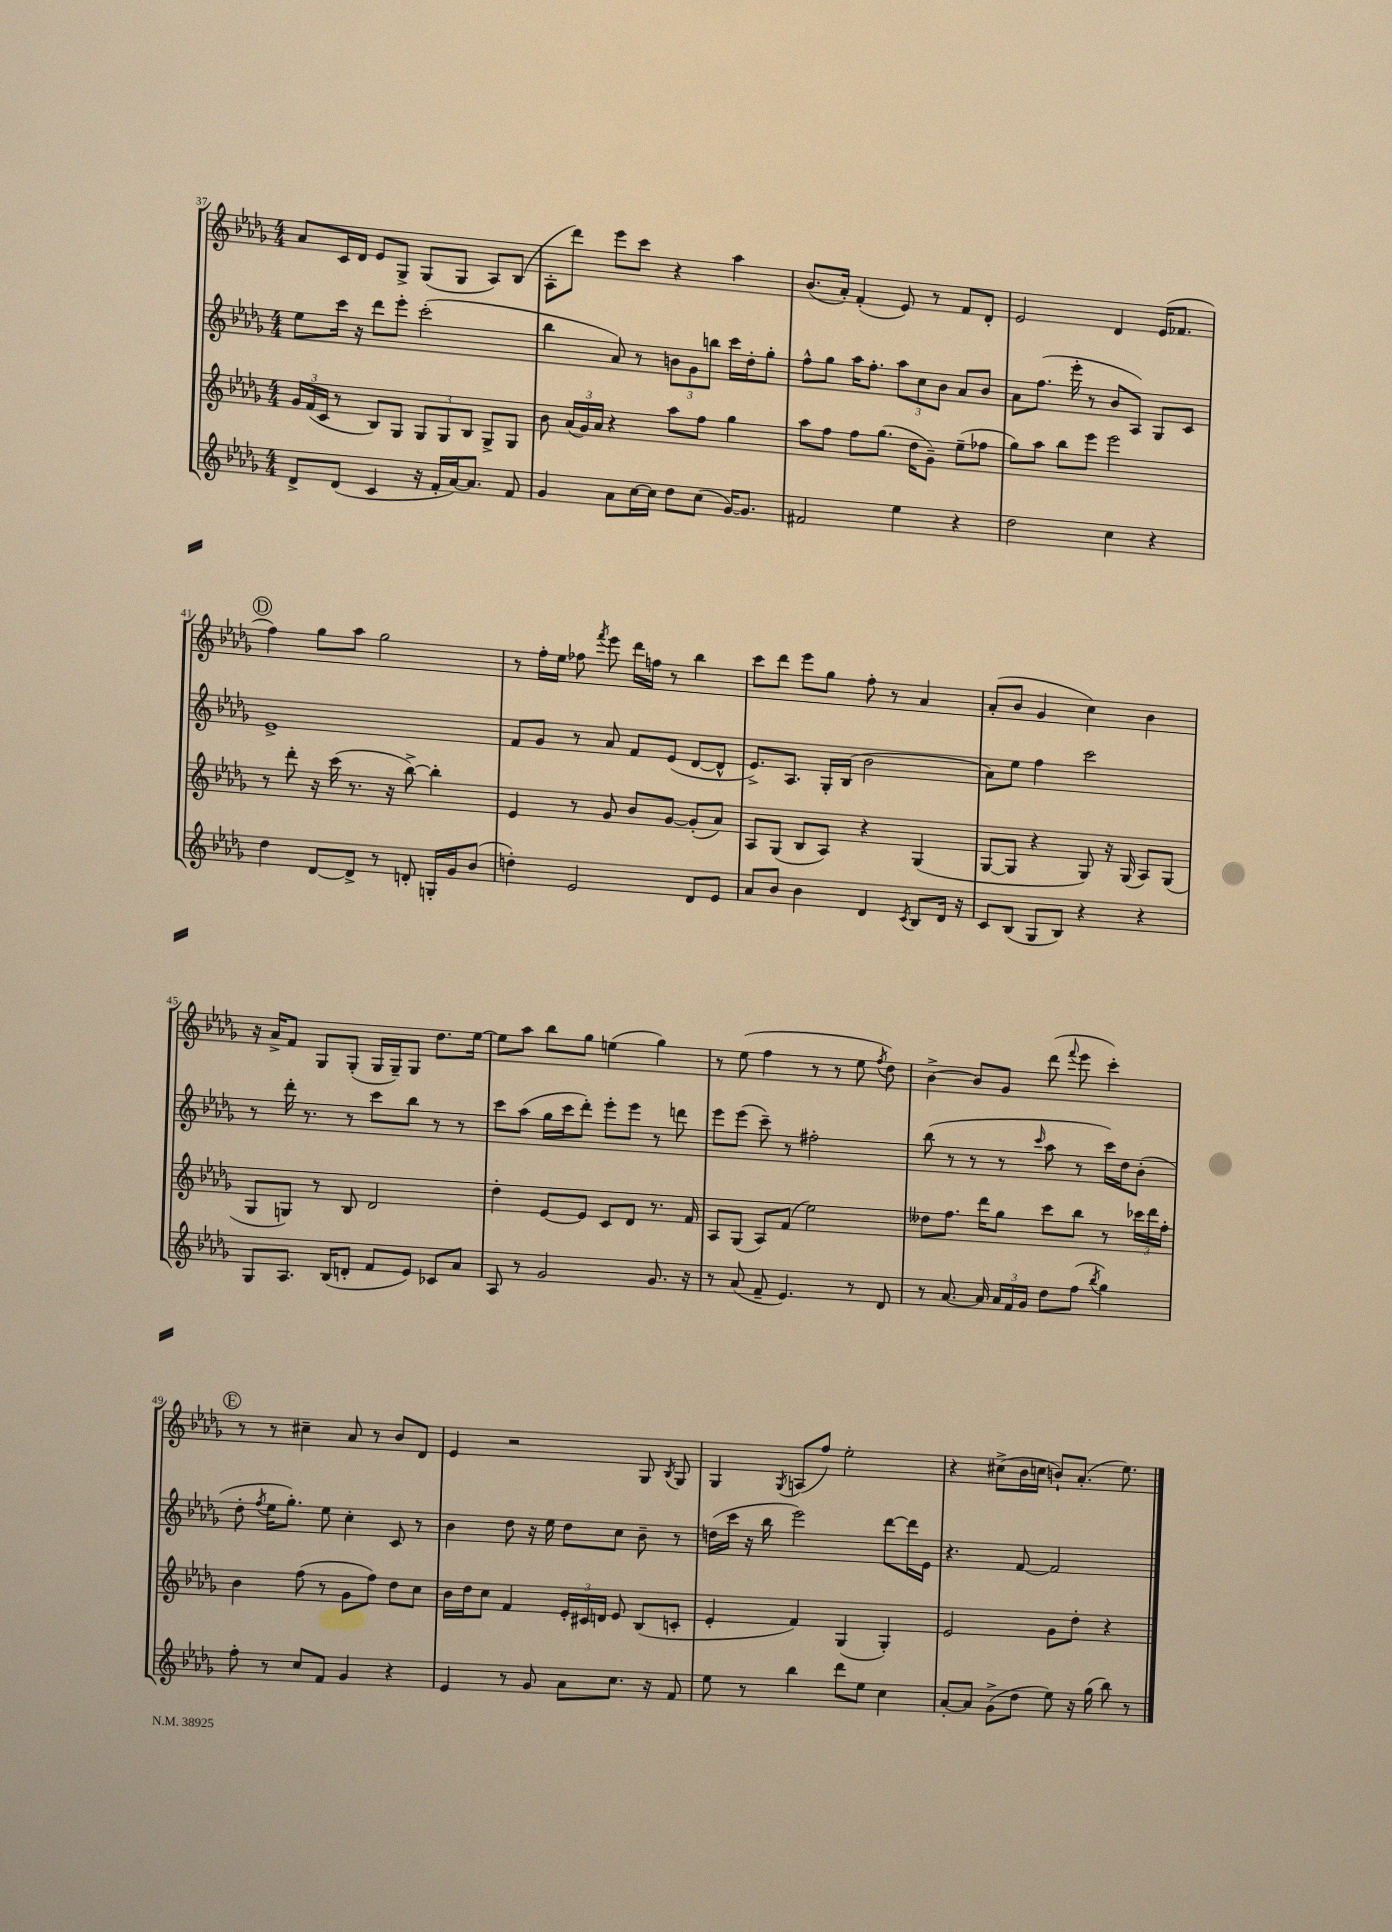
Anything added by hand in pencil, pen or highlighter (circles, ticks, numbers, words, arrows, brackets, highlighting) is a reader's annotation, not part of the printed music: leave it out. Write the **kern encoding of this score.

**kern	**kern	**kern	**kern
*part4	*part3	*part2	*part1
*staff4	*staff3	*staff2	*staff1
*clefG2	*clefG2	*clefG2	*clefG2
*k[b-e-a-d-g-]	*k[b-e-a-d-g-]	*k[b-e-a-d-g-]	*k[b-e-a-d-g-]
*M4/4	*M4/4	*M4/4	*M4/4
=37	=37	=37	=37
8d-^/L	24g-/LL	8ee-\L	8a-/L
.	(24f/	.	.
.	24c/JJ	.	.
(8d-/J	8r	16ccc\Jk	16c/L
.	.	16r	16d-/JJ
4c/	8B-/L)	8ddd-\L	8e-/L
.	8G-/J	8eee-'\J	8G-^/J
16r	12G-/L	(2ccc'\	(8G-/L
16f'/LL	.	.	.
.	12G-/	.	.
[16a-/J)	.	.	8G-/J
.	12B-/J	.	.
8.a-/J]	.	.	.
.	8G-^/L	.	8A-/L)
8f/	8G-/J	.	(8B-/J
=38	=38	=38	=38
4g-/	8b-\	4bb-\	8A-'\L
.	(24a-/LL	.	8ddd-\J)
.	24g-/)	.	.
.	24a-/JJ	.	.
8a-\L	4r	8a-/)	8eee-\L
[16cc\L	.	8r	8ccc\J
16cc\JJ]	.	.	.
8dd-\L	8aa-\L	12bn\L	4r
.	.	12g-\	.
(8cc\J	8ff\J	.	.
.	.	12bbn\J	.
[16g-/KL)	4gg-\	16ccc\LL	4aa-\
8.g-/J]	.	16dd-'\J	.
.	.	8gg-'\J	.
=39	=39	=39	=39
2f#X/	8aa-\L	8ff^^\L	(8.b-/L
.	8ff\J	8gg-\J	.
.	.	.	16a-'/Jk)
.	8ff\L	16aa-\KL	(4f'/
.	.	8.ff'\J	.
.	(8.gg-\J	.	.
4ee-\	.	12aa-\L	8e-/)
.	16dd-\KL	.	.
.	.	12cc\	.
.	8g-~\J)	.	8r
.	.	12b-\J	.
4r	(8ee-~\L	8a-/L	8f/L
.	8ff-X\J	8b-/J	8d-'/J
=40	=40	=40	=40
2dd-\	8gg-\L)	8a-\L	2e-/
.	8aa-\J	(8.ff\J	.
.	8bb-\L	.	.
.	.	16eee-'\	.
.	8eee-\J	8r	.
4cc\	2eee-\	8b-/L	4d-/
.	.	8A-/J)	.
4r	.	8G-/L	(16e-/KL
.	.	.	8.f-X/J
.	.	8c/J	.
!!LO:LB:g=z
!!LO:REH:place=s1:t=D
=41	=41	=41	=41
4dd-\	8r	1e-^	4ff\)
.	8ddd-'\	.	.
[8d-/L	16r	.	8gg-\L
.	(16ccc\	.	.
8d-^/J]	8.r	.	8aa-\J
8r	.	.	2gg-\
.	16r	.	.
8dn'/	[8bb-^\)	.	.
16Gn'/LL	4bb-'\]	.	.
16g-/J	.	.	.
(8b-/J	.	.	.
=42	=42	=42	=42
4ddn'\)	4e-/	8f/L	8r
.	.	8g-/J	16ff'\LL
.	.	.	16ee-\JJ
2e-/	8r	8r	8ff-X\
.	.	.	8qfff/
.	8g-/	8a-/	8eee-\
.	8b-/L	8f/L	16ddd-\LL
.	.	.	16ffn\JJ
.	[8g-/J	(8e-/J	8r
8d-/L	(8g-'/L]	[8d-/L	4bb-\
8e-/J	8a-/J)	8d-^^/J]	.
=43	=43	=43	=43
8a-/L	8A-/L	8.e-^/L)	8ccc\L
8b-/J	(8G-/J	.	8ddd-\J
.	.	8.A-/J	.
4b-\	8B-/L	.	8eee-\L
.	8A-/J)	16G-'/LL	8gg-\J
.	.	(16B-/JJ	.
4d-/	4r	2b-\	8ff'\
.	.	.	8r
8qc/	.	.	.
8B-/L	(4G-/	.	4a-/
16d-/Jk	.	.	.
16r	.	.	.
=44	=44	=44	=44
8c/L	[8G-/L	8a-\L)	(8a-'/L
(8B-/J	8G-/J]	8ee-\J	8b-/J
8G-/L	4r	4ff\	4g-/
8B-/J)	.	.	.
4r	8G-/)	2ccc\	4cc\)
.	16r	.	.
.	(16G-/	.	.
4r	8A-/L)	.	4b-\
.	(8G-/J	.	.
!!LO:LB:g=z
=45	=45	=45	=45
8G-/L	8G-/L	8r	16r
.	.	.	16a-^/KL
8.A-/J	8Gn/J)	16ddd-'\	8f/J
.	.	8.r	.
.	8r	.	8G-/L
(16B-/KL	.	.	.
8dn'/J	8B-/	8r	(8G-'/J
8f/L	2d-/	8ccc\L	16G-/LL
.	.	.	16G-~/J)
8e-/J)	.	8bb-\J	8G-/J
8c-X/L	.	8r	8.dd-\L
8a-/J	.	8r	.
.	.	.	[16ee-\Jk
=46	=46	=46	=46
8A-/	4dd-'\	8ccc\L	8ee-\L]
8r	.	(8aa-\J	8aa-\J
2g-/	[8e-/L	16gg-\LL	8bb-\L
.	.	16ccc\J	.
.	8e-/J]	8ddd-'\J)	8gg-\J
.	8c/L	8eee-'\L	(4een\
.	8d-/J	8eee-\J	.
8.g-/	8.r	8r	4gg-\)
.	.	8dddn\	.
16r	16f/	.	.
=47	=47	=47	=47
8r	8A-/L	8eee-\L	8r
(8a-/	(8G-/J	(8eee-\J	(8ee-\
8f~/	8A-/L)	8ccc~\)	4ff\
4.e-/)	(8f/J	8r	.
.	2ee-\)	2ff#X'\	8r
.	.	.	8r
8r	.	.	8ee-\
.	.	.	8qff/
8d-/	.	.	8dd-\)
=48	=48	=48	=48
8r	8dd--X\L	(8bb-\	[4b-^\
[8.a-/	8.ff\J	8r	.
.	.	8r	8b-/L]
16a-/]	16ddd-\KL	.	.
24a-/LL	8gg-\J	8r	8g-/J
24f/	.	.	.
24g-/JJ	.	.	.
.	.	16qqccc/	.
8dd-\L	8ccc\L	8aa-\	(8ddd-\
.	.	.	8qqfff/
(8ff\J	8bb-\J	8r	8eee-\
8qbb-/	.	.	.
4gg-\)	8r	16ccc\LL)	4ccc'\)
.	.	16dd-\J	.
.	24ccc-X\LL	(8b-'\J	.
.	24ddd-\	.	.
.	24ff'\JJ	.	.
!!LO:LB:g=z
!!LO:REH:place=s1:t=E
=49	=49	=49	=49
8ff'\	4b-\	8dd-'\	8r
.	.	8qff/	.
8r	.	16ee-\KL	8r
.	.	8.gg-'\J)	.
8cc/L	(8ff\	.	4cc#X~\
8f/J	8r	8ee-\	.
4g-/	8g-\L	4cc'\	8a-/
.	8ff\J)	.	8r
4r	8dd-\L	8c/	8b-/L
.	8cc\J	8r	8d-/J
=50	=50	=50	=50
4e-/	16b-\LL	4b-\	4e-/
.	16dd-\J	.	.
.	8cc\J	.	.
8r	4f/	8dd-\	2r
8g-/	.	16r	.
.	.	16ee-\	.
8a-\L	24e-'/LL	8dd-\L	.
.	24c#X/	.	.
.	24dn/JJ	.	.
8.cc\J	8e-/	8cc\J	.
.	(8B-/L	8b-~\	8G-/
16r	.	.	.
.	.	.	8qB-/
8f/	8cn'/J	8r	8G-/
=51	=51	=51	=51
8ee-\	4e-'/	(16ddn\LL	4G-/
.	.	16ccc\JJ	.
8r	.	16r	.
.	.	16bb-\	.
.	.	.	8qG-/
4bb-\	4f/)	2eee-\)	(8An/L
.	.	.	8ff/J)
8ddd-\L	(4G-/	.	2ee-'\
8ee-\J	.	.	.
4cc\	4G-'/)	[8ddd-\L	.
.	.	16ddd-\L]	.
.	.	16e-\JJ	.
=52	=52	=52	=52
[8a-'/L	2e-/	4.r	4r
8a-/J]	.	.	.
(8g-^\L	.	.	(8cc#X^\L
8dd-\J	.	[8f/	16b-\L
.	.	.	16ccn\JJ
8ee-\)	8g-\L	2f/]	8bn`/L)
16r	8dd-'\J	.	(8.a-'/J
(16gg-\	.	.	.
8bb-\)	4r	.	.
.	.	.	8.ee-\)
8r	.	.	.
==	==	==	==
*-	*-	*-	*-
